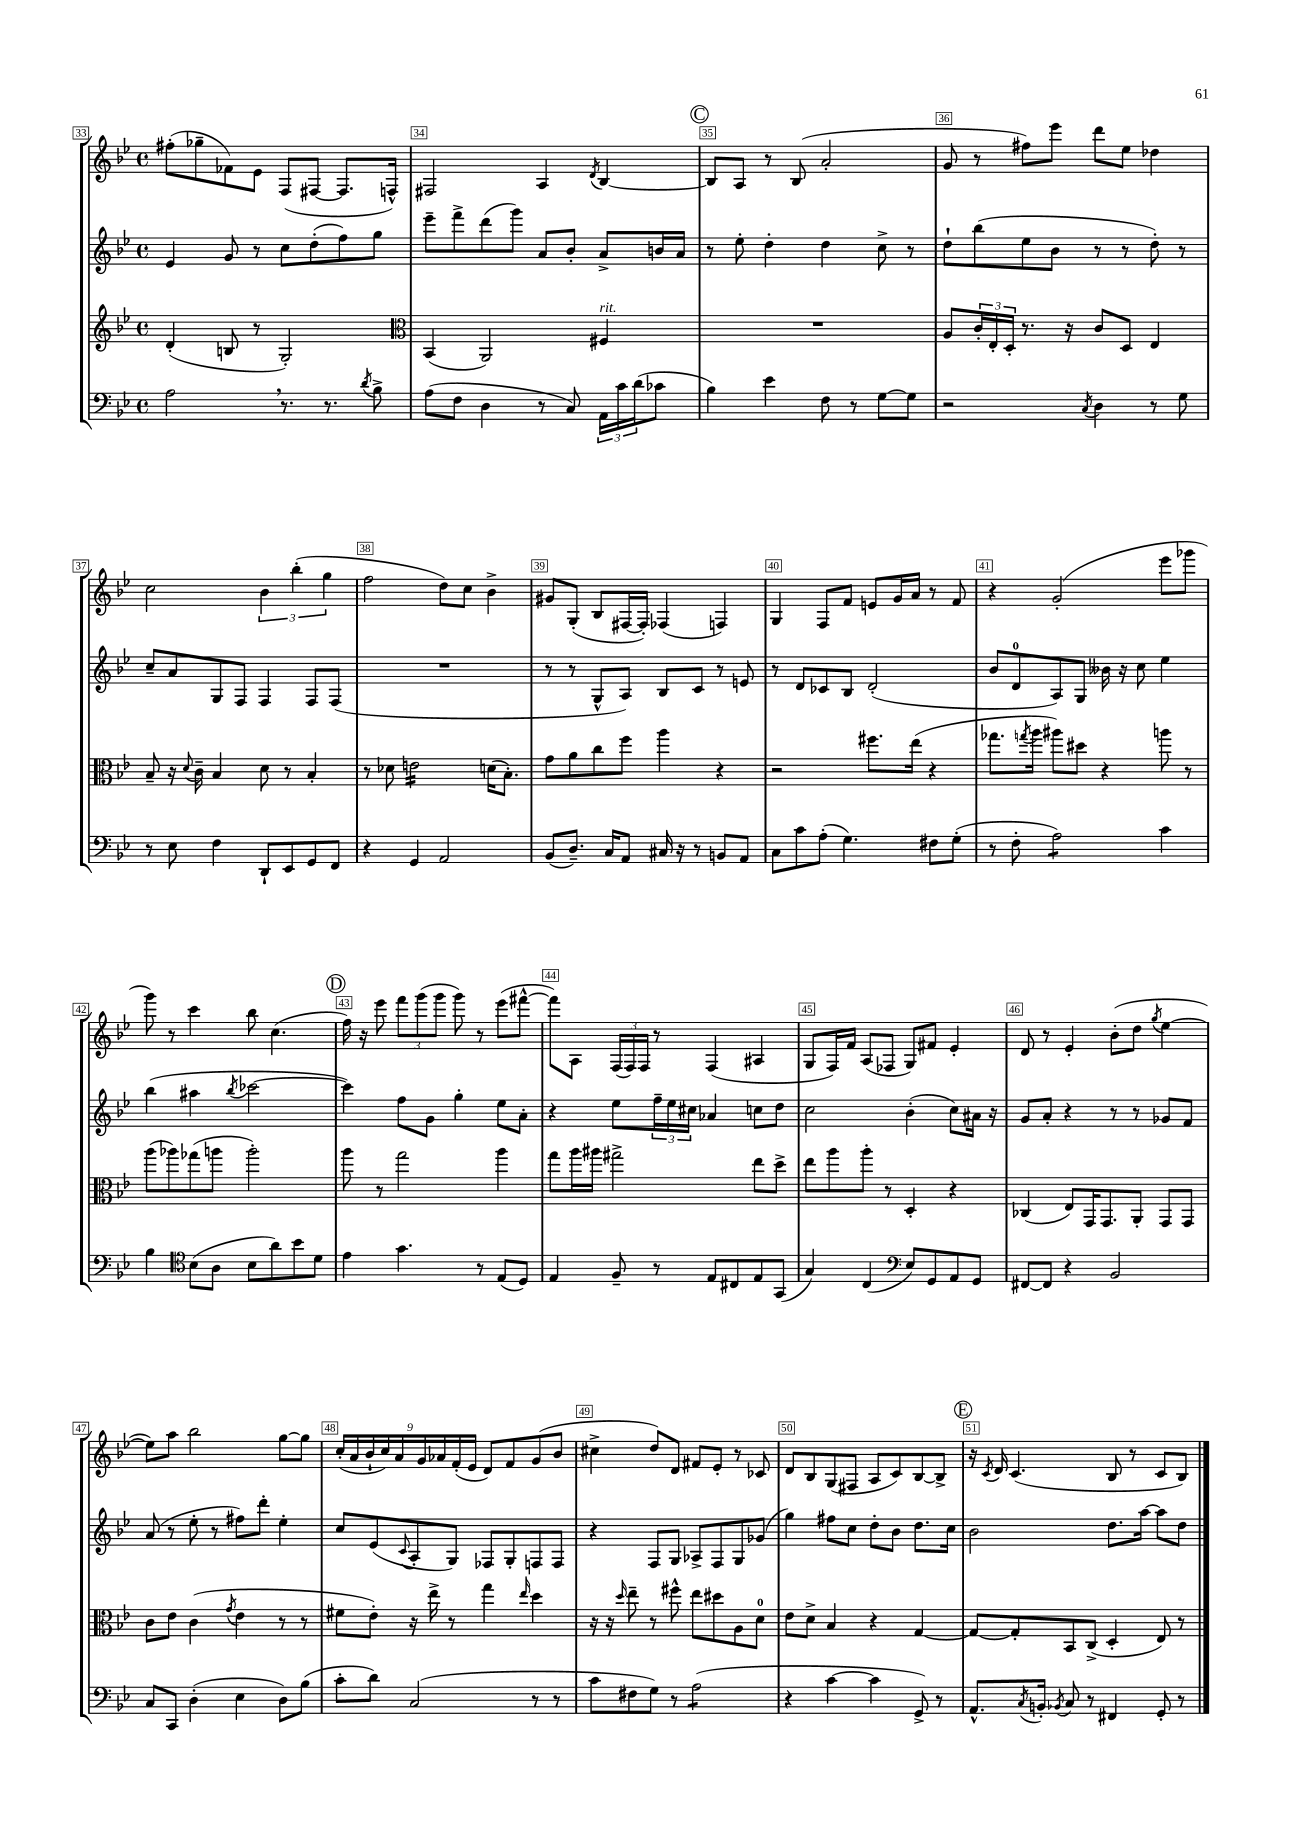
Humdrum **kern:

**kern	**kern	**kern	**kern
*staff4	*staff3	*staff2	*staff1
*clefF4	*clefG2	*clefG2	*clefG2
*k[b-e-]	*k[b-e-]	*k[b-e-]	*k[b-e-]
*M4/4	*M4/4	*M4/4	*M4/4
*met(c)	*met(c)	*met(c)	*met(c)
2A	(4d'	4e-	(8ff#'
.	.	.	8gg-~
.	8B	8g	8f-)
.	8r	8r	8e-
8.r	2G')	8cc	(8F
.	.	(8dd'	[8F#
8.r	.	.	.
.	.	8ff)	8.F#]
8qd	.	.	.
8B-^	.	8gg	.
.	.	.	16F^^)
=	=	=	=
*	*clefC3	*	*
(8A	(4BB-	8eee-~	2F#
8F	.	8fff^	.
4D	2AA)	(8ddd	.
.	.	8ggg)	.
8r	.	8a	4A
8C)	.	8b-'	.
.	.	.	8qd
24AA	4F#	8a^	[4B-
24c	.	.	.
(24d	.	.	.
8c-	.	16b	.
.	.	16a	.
=	=	=	=
4B-)	1r	8r	8B-]
.	.	8ee-'	8A
4e-	.	4dd'	8r
.	.	.	(8B-
8F	.	4dd	2a'
8r	.	.	.
[8G	.	8cc^	.
8G]	.	8r	.
=	=	=	=
2r	8A	8dd`	8g
.	24c'	(8bb-	8r
.	24E-'	.	.
.	24D'	.	.
.	8.r	8ee-	8ff#)
.	.	8b-	8eee-
.	16r	.	.
8qC	.	.	.
4D	8c	8r	8ddd
.	8D	8r	8ee-
8r	4E-	8dd')	4dd-
8G	.	8r	.
=	=	=	=
8r	8B-~	8cc~	2cc
8E-	16r	8a	.
.	8qqd	.	.
.	16c~	.	.
4F	4B-	8G	.
.	.	8F	.
8DD`	8d	4F	6b-
8EE-	8r	.	.
.	.	.	(6bb-'
8GG	4B-'	8F	.
.	.	.	6gg
8FF	.	(8F	.
=	=	=	=
4r	8r	1r	2ff
.	8d-	.	.
4GG	2e	.	.
2AA	.	.	8dd)
.	.	.	8cc
.	(16d	.	4b-^
.	8.B-')	.	.
=	=	=	=
(8BB-	8g	8r	8g#
8.D~)	8a	8r	(8G'
.	8cc	8G^^	8B-
16C	.	.	.
8AA	8ff	8A)	[16F#
.	.	.	16F#'])
16C#	4aa	8B-	(4F-
16r	.	.	.
8r	.	8c	.
8BB	4r	8r	4F)
8AA	.	8e	.
=	=	=	=
8C	2r	8r	4G
8c	.	8d	.
(8A'	.	8c-	8F
4.G)	.	8B-	8f
.	8.ff#	(2d'	8e
.	.	.	16g
.	(16ee-	.	16a
8F#	4r	.	8r
(8G'	.	.	8f
=	=	=	=
8r	8.gg-	8b-	4r
8F'	.	8d	.
.	8qgg	.	.
.	16aa	.	.
2A)	8aa#)	8A)	(2g'
.	8dd#	8G	.
.	4r	16b--	.
.	.	16r	.
.	.	8cc	.
4c	8aa	4ee-	8eee-
.	8r	.	8ggg-
=	=	=	=
4B-	(8aa	(4bb-	8ggg)
.	8aa-)	.	8r
*clefC4	*	*	*
(8B-	(8gg-	4aa#	4ccc
8A	8aa	.	.
.	.	8qbb-	.
8B-	2aa')	[2ccc-	8bb-
8a)	.	.	(4.cc
8b-	.	.	.
8d	.	.	.
=	=	=	=
4e-	8aa	4ccc-])	16ff)
.	.	.	16r
.	8r	.	8eee-
4.g	2gg	8ff	12fff
.	.	.	(12ggg
.	.	8g	.
.	.	.	12ggg
.	.	4gg'	8ggg)
8r	.	.	8r
(8E-	4aa	8ee-	(8eee-
8D)	.	8a'	[8fff#^^
=	=	=	=
4E-	8gg	4r	8fff#])
.	16aa	.	8A
.	16aa#	.	.
8F~	2gg#^	8ee-	(24F
.	.	.	24F)
.	.	.	24F
8r	.	24ff~	8r
.	.	24ee-	.
.	.	24cc#	.
8E-	.	4a-	(4F
8C#	.	.	.
8E-	8ee-	8cc	4A#
(8GG	8dd^	8dd	.
=	=	=	=
4G)	8ee-	2cc	8G
.	8aa	.	16F)
.	.	.	16f
(4C	8aa'	.	(8A
.	8r	.	8F-
*clefF4	*	*	*
8E-)	4D'	(4b-'	8G)
8GG	.	.	8f#
8AA	4r	8cc)	4e-'
8GG	.	16a#	.
.	.	16r	.
=	=	=	=
[8FF#	(4C-	8g	8d
8FF#]	.	8a'	8r
4r	8E-)	4r	4e-'
.	16GG	.	.
.	8.GG	.	.
2BB-	.	8r	(8b-'
.	8AA'	8r	8dd
.	.	.	8qgg
.	8GG	8g-	[4ee-
.	8GG	8f	.
=	=	=	=
8C	8c	(8a	8ee-])
8CC	8e-	8r	8aa
(4D'	(4c	8ee-'	2bb-
.	.	8r	.
.	8qg	.	.
4E-	4e-	8ff#)	.
.	.	8ddd'	.
8D)	8r	4ee-'	[8gg
(8B-	8r	.	8gg]
=	=	=	=
8c'	8f#	8cc	(18cc'
.	.	.	18a
.	.	.	18b-`
8d)	8e-')	(8e-	.
.	.	.	18cc)
.	.	.	18a
.	.	8qqc	.
(2C	16r	8A'	.
.	.	.	18g
.	16ee-^	.	.
.	.	.	18a-
.	8r	8G)	.
.	.	.	(18f'
.	.	.	18e-
.	4gg	8F-	8d)
.	.	8G'	8f
.	16qqee-	.	.
8r	4dd	8F	(8g
8r	.	8F	8b-
=	=	=	=
8c	16r	4r	4cc#^
.	16r	.	.
.	16qqdd	.	.
8F#	8ee-~	.	.
8G)	8r	8F	8dd)
8r	8ff#^^	8G	8d
(2A	8ee-	8A-^	8f#
.	8dd#	8F	8e-'
.	8A	8G	8r
.	8d	(8g-	8c-
=	=	=	=
4r	8e-	4gg)	8d
.	8d^	.	8B-
[4c	4B-	8ff#	(8G
.	.	8cc	8F#
4c]	4r	8dd'	8A
.	.	8b-	8c)
8GG^)	[4G	8.dd	[8B-
8r	.	.	8B-^]
.	.	16cc	.
=	=	=	=
8.AA^^	8G_	2b-	16r
.	.	.	8qc
.	.	.	16d
.	8G']	.	(4.c
8qC	.	.	.
16BB'	.	.	.
8qBB-	.	.	.
8C	8BB-	.	.
8r	(8C^	.	.
4FF#	4D'	8.dd	8B-
.	.	.	8r
.	.	[16aa	.
8GG'	8E-)	8aa]	8c
8r	8r	8dd	8B-)
==	==	==	==
*-	*-	*-	*-
